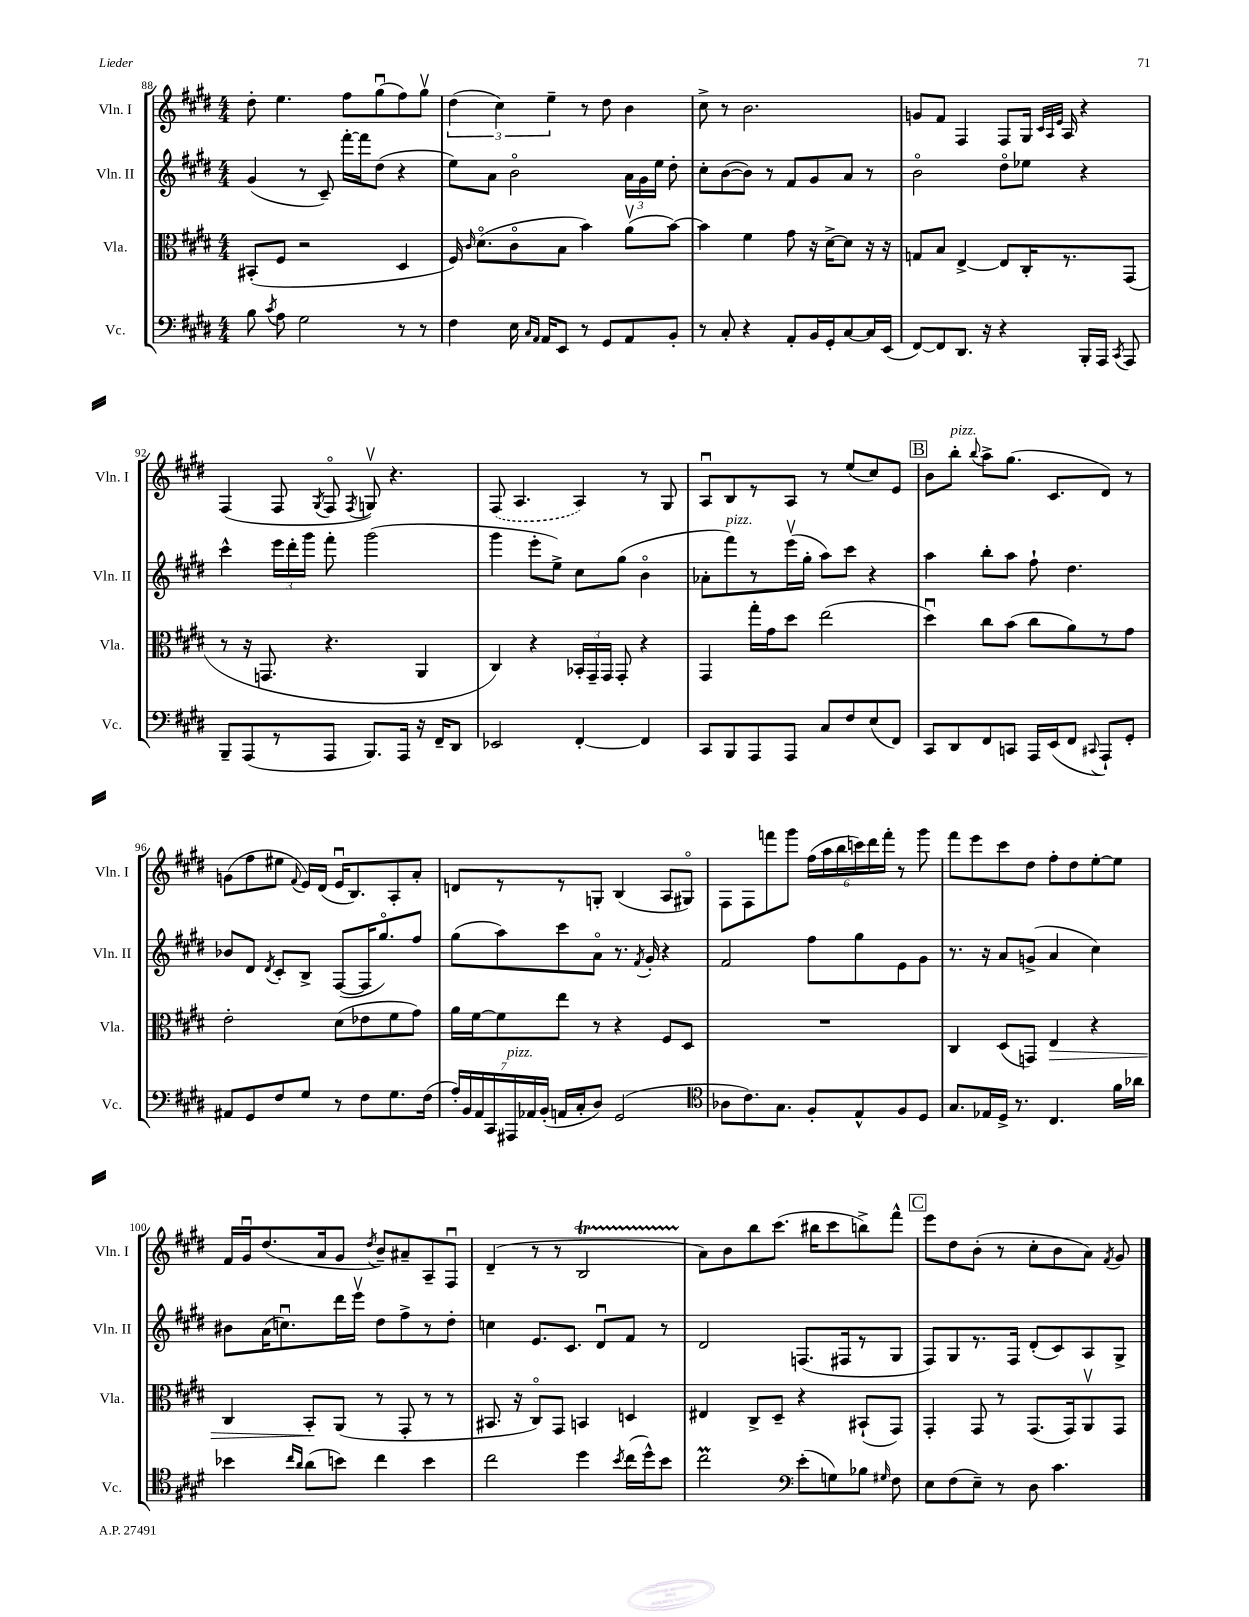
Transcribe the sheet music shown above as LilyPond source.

<<
\new StaffGroup <<
\new Staff = "s0" \with { instrumentName = "Vln. I" shortInstrumentName = "Vln. I" } {
    \clef treble \key e \major \numericTimeSignature \time 4/4
    \autoBeamOff dis''8-. e''4. fis''8[ gis''8\downbow( fis''8) gis''8]\upbow |
    \tuplet 3/2 { dis''4( cis''4) e''4-- } r8 dis''8 b'4 |
    cis''8-> r8 b'2. |
    g'8[ fis'8] fis4 fis8[ gis16] \grace { cis'32[ a32 e'32] } a16 r4 |
    fis4( fis8 \acciaccatura { gis8 } fis8\flageolet \acciaccatura { fis8 } g8\upbow) r4. |
    \once \slurDashed fis8( a4. a4) r8 gis8 |
    a8[\downbow b8 r8 a8] r8 e''8[( cis''8) e'8] |
    \mark \markup { \box "B" } b'8[ b''8]-.^\markup { \italic "pizz." } \appoggiatura { b''8 } a''8[-> gis''8.]( cis'8.[ dis'8]) r8 |
    g'8[( fis''8 eis''8] \appoggiatura { fis'8 } e'16[) dis'16]( e'16[\downbow b8.) a8-. a'8]-. |
    d'8[ r8 r8 g8]-. b4( a8[ gis8]\flageolet) |
    fis8[ fis8 f'''8 gis'''8] \tuplet 6/4 { fis''16[( a''16 b''16 c'''16) dis'''16 f'''16]-. } r8 gis'''8 |
    fis'''8[ e'''8 cis'''8 dis''8] fis''8[-. dis''8 e''8~-. e''8] |
    fis'16[ gis'16\downbow dis''8.( a'16 gis'8] \acciaccatura { dis''8 } b'8[--) ais'8-- a8-- fis8]\downbow |
    dis'4--( r8 r8 b2\startTrillSpan |
    a'8[\stopTrillSpan) b'8 b''8 cis'''8.]( bis''16[ cis'''8 b''8->) fis'''8]-^ |
    \mark \markup { \box "C" } e'''8[ dis''8 b'8]-.( r8 cis''8[-. b'8 a'8]) \acciaccatura { fis'8 } gis'8 \bar "|." |
}
\new Staff = "s1" \with { instrumentName = "Vln. II" shortInstrumentName = "Vln. II" } {
    \clef treble \key e \major \numericTimeSignature \time 4/4
    \autoBeamOff gis'4( r8 cis'8--) fis'''16[~-. fis'''16 dis''8]( r4 |
    e''8[) a'8] b'2\flageolet \tuplet 3/2 { a'16[ gis'16 e''16] } dis''8-. |
    cis''8[-. b'8~( b'8]) r8 fis'8[ gis'8 a'8] r8 |
    b'2\flageolet dis''8[\flageolet ees''8] r4 |
    cis'''4-^ \tuplet 3/2 { e'''16[ dis'''16-. gis'''16] } fis'''8-. gis'''2( |
    gis'''4 e'''8[-. e''8]->) cis''8[ gis''8]( b'4\flageolet |
    aes'8[-. fis'''8^\markup { \italic "pizz." }) r8 e'''16\upbow( gis''16]-. a''8[) cis'''8] r4 |
    \mark \markup { \box "B" } a''4 b''8[-. a''8] fis''8-! dis''4. |
    bes'8[ dis'8] \acciaccatura { dis'8 } cis'8[-. b8]-> fis8[~( fis16 gis''8.\flageolet) fis''8] |
    gis''8[( a''8) cis'''8 a'8]\flageolet r8. \acciaccatura { fis'8 } gis'16-. r4 |
    fis'2 fis''8[ gis''8 e'8 gis'8] |
    r8. r16 a'8[ g'8]->( a'4 cis''4) |
    bis'8[ a'16( c''8.\downbow) dis'''16 e'''16]\upbow dis''8[ fis''8-> r8 dis''8]-. |
    c''4 e'8.[ cis'8.] dis'8[\downbow fis'8] r8 |
    dis'2 f8.[( fis16 r8 gis8] |
    \mark \markup { \box "C" } fis8[) gis8 r8. fis16] dis'8[-.( cis'8) a8 gis8]-> \bar "|." |
}
\new Staff = "s2" \with { instrumentName = "Vla." shortInstrumentName = "Vla." } {
    \clef alto \key e \major \numericTimeSignature \time 4/4
    \autoBeamOff bis,8[-.( fis8] r2 dis4 |
    fis16) \grace { cis'16 } dis'8.[\flageolet( cis'8\flageolet b8] b'4) a'8[\upbow( b'8]~) |
    b'4 fis'4 gis'8 r16 dis'16[~-> dis'8] r16 r16 |
    g8[ b8] e4~-> e8[ cis16-. r8. gis,8]( |
    r8 r16 g,8. r4. a,4 |
    cis4) r4 \tuplet 3/2 { bes,16[-. gis,16-- gis,16] } gis,8-. r4 |
    gis,4 gis''16[-. gis'16 dis''8] e''2( |
    \mark \markup { \box "B" } dis''4\downbow) cis''8[ b'8]( cis''8[ a'8) r8 gis'8] |
    e'2-. dis'8[( ees'8 fis'8 gis'8]) |
    a'16[ fis'16~ fis'8 e''8] r8 r4 fis8[ dis8] |
    R1 |
    cis4 dis8[( g,8]) e4\> r4 |
    cis4 b,8[-.\! a,8]( r8 gis,8-. r8 r8 |
    bis,8. r16 cis8[\flageolet) gis,8] b,4 d4 |
    eis4 cis8[-> dis8]-- r4 bis,8[-!( gis,8]) |
    \mark \markup { \box "C" } gis,4-. gis,8 r8 gis,8.[( gis,16) a,8\upbow gis,8] \bar "|." |
}
\new Staff = "s3" \with { instrumentName = "Vc." shortInstrumentName = "Vc." } {
    \clef bass \key e \major \numericTimeSignature \time 4/4
    \autoBeamOff b8 \acciaccatura { cis'8 } a8 gis2 r8 r8 |
    fis4 e16 \grace { cis16[ a,16] } a,16[ e,8] r8 gis,8[ a,8 b,8]-. |
    r8 cis8-. r4 a,8[-. b,16 gis,16-. cis8~ cis16 e,16]( |
    fis,8[~) fis,8 dis,8.] r16 r4 b,,16[-. a,,16] \acciaccatura { cis,8 } a,,8 |
    b,,8[-- a,,8( r8 a,,8] b,,8.[) a,,16] r16 fis,16[-- dis,8] |
    ees,2 fis,4~-. fis,4 |
    cis,8[ b,,8 a,,8 a,,8] cis8[ fis8 e8( fis,8]) |
    \mark \markup { \box "B" } cis,8[ dis,8 fis,8 c,8] a,,16[ e,16( fis,8] \appoggiatura { cis,8 } a,,8[-!) gis,8]-. |
    ais,8[ gis,8 fis8 gis8] r8 fis8[ gis8. fis16]( |
    \tuplet 7/4 { a16[-.) b,16 a,16 cis,16 ais,,16^\markup { \italic "pizz." } aes,16 b,16]-.( } a,16[ cis16-. dis8]) gis,2( |
    \clef tenor aes8[ cis'8.) gis8.] fis8[-. e8-^ fis8 dis8] |
    gis8.[ ees16 dis16]-> r8. cis4. fis'16[ aes'16] |
    bes'4 \grace { cis''16[ a'16] } a'8[( b'8]) cis''4 b'4 |
    cis''2 dis''4 \acciaccatura { b'8 } cis''16[( dis''16-^) b'8] |
    cis''2\prall \clef bass e'8[-.( g8) bes8] \grace { gis16 } fis8 |
    \mark \markup { \box "C" } e8[ fis8( e8]--) r8 dis8 cis'4. \bar "|." |
}
>>
>>
\layout { \context { \Score currentBarNumber = #88 } }
